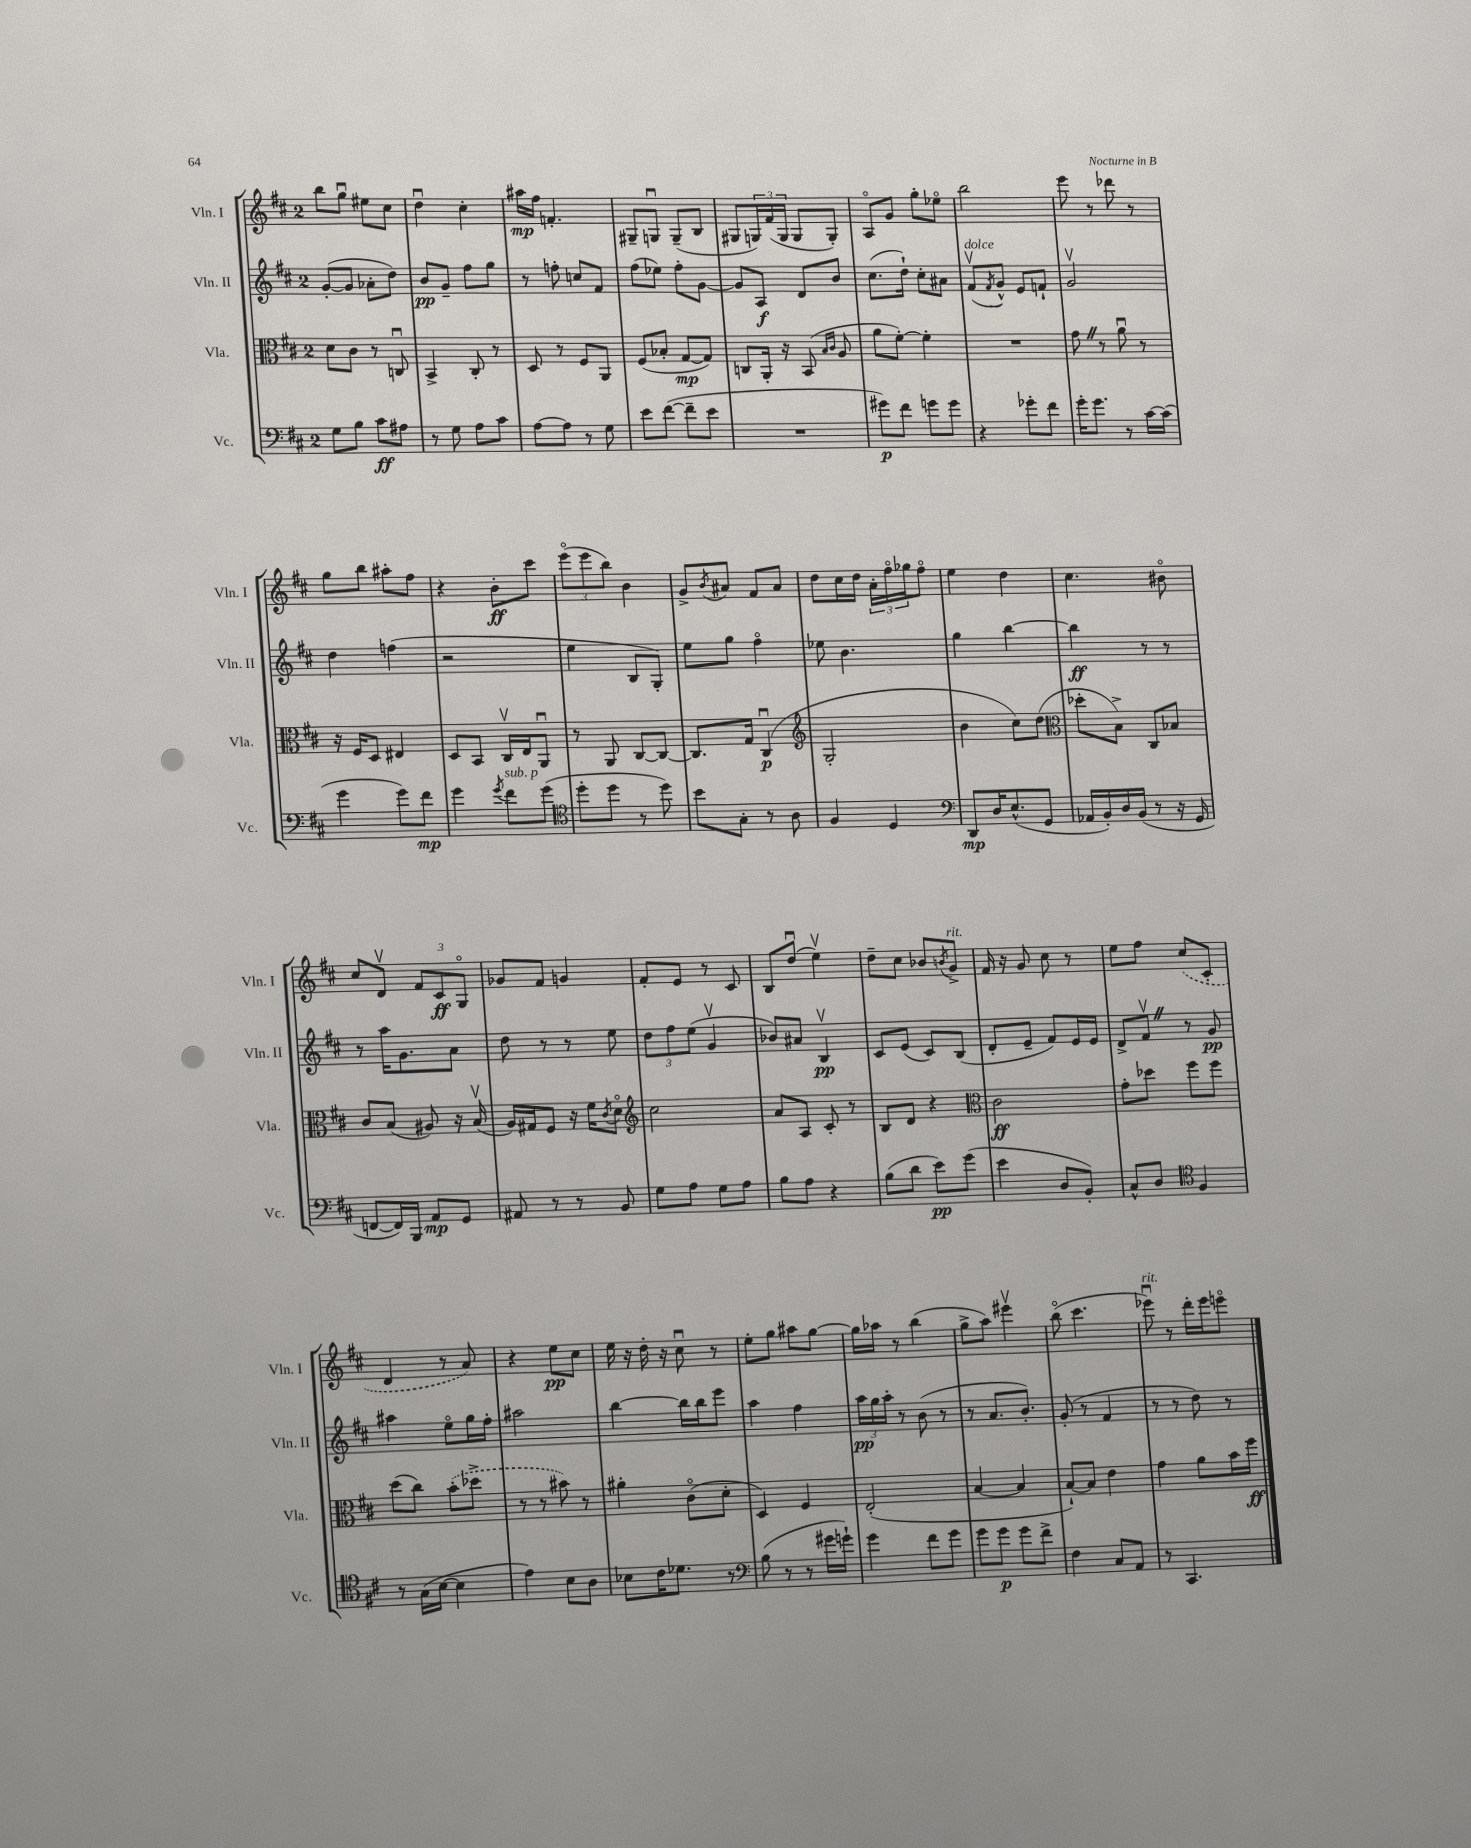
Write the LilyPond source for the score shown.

<<
\new StaffGroup <<
\new Staff = "s0" \with { instrumentName = "Vln. I" shortInstrumentName = "Vln. I" } {
    \clef treble \key d \major \once \override Staff.TimeSignature.style = #'single-digit \time 2/4
    b''8 g''8\downbow eis''8 cis''8 |
    d''4\downbow cis''4-. |
    ais''16\mp fis''16 f'4.-. |
    gis8-- g8\downbow g8--( b8 |
    gis8 \tuplet 3/2 { g16) fis'16( g16 } g8 g8-.) |
    a8\flageolet g'8 g''8-. ees''8\flageolet |
    b''2 |
    e'''8 r8 des'''8 r8 |
    g''8 b''8 ais''8-. fis''8 |
    r4 b'8-.\ff cis'''8 |
    \tuplet 3/2 { e'''8\flageolet( e'''8 b''8) } b'4 |
    g'8-> \acciaccatura { b'8 } ais'8 fis'8 ais'8 |
    d''8 cis''16 d''16 \tuplet 3/2 { a'16-. fis''16\flageolet ges''16 } fis''8\flageolet |
    e''4 d''4 |
    cis''4. bis'8\flageolet |
    cis''8 d'8\upbow \tuplet 3/2 { fis'8 cis'8\ff g8\flageolet } |
    ges'8 fis'8 g'4 |
    fis'8-. e'8 r8 cis'8 |
    b8 d''8\downbow( e''4\upbow) |
    d''8-- cis''8 bes'8 \acciaccatura { b'8 } g'8->^\markup { \italic "rit." } |
    fis'16 r16 g'8 cis''8 r8 |
    e''8 fis''8 \once \slurDashed cis''8( cis'8-. |
    d'4 r8 a'8) |
    r4 e''8\pp cis''8 |
    e''16 r16 d''16-. r16 cis''8\downbow r8 |
    e''8-. g''8 ais''8 g''8~ |
    g''16 aes''16 r8 b''4( |
    g''8-> a''8) eis'''4\upbow |
    b''8\flageolet( cis'''4. |
    ees'''8\downbow^\markup { \italic "rit." }) r8 d'''16-. ees'''16 e'''8\flageolet \bar "|." |
}
\new Staff = "s1" \with { instrumentName = "Vln. II" shortInstrumentName = "Vln. II" } {
    \clef treble \key d \major \once \override Staff.TimeSignature.style = #'single-digit \time 2/4
    g'8~-.( g'8 aes'8-. d''8) |
    b'8\pp g'8-- fis''8 g''8 |
    r8 f''8-. c''8 fis'8 |
    fis''8( ees''8) fis''8-. g'8~ |
    g'8 a8\f d'8 b'8 |
    cis''8.( d''16-!) cis''8-. ais'8 |
    fis'8\upbow^\markup { \italic "dolce" }( \acciaccatura { fis'8 } g'8-^) e'8 f'8-! |
    g'2\upbow |
    d''4 f''4( |
    r2 |
    e''4 b8 g8-.) |
    e''8 g''8 fis''4\flageolet |
    ees''8 b'4. |
    g''4 b''4~ |
    b''4\ff r8 r8 |
    r8 a''16 g'8. a'8 |
    d''8 r8 r8 e''8 |
    \tuplet 3/2 { d''8 fis''8 e''8( } g'4\upbow |
    bes'8) ais'8 b4\upbow\pp |
    cis'8 e'8( cis'8) b8( |
    d'8-. e'8-- fis'8) e'16 e'16 |
    d'8-> fis'8\upbow \once \override BreathingSign.text = \markup { \musicglyph "scripts.caesura.straight" } \breathe r8 g'8\pp |
    ais''4 e''8\flageolet g''16 fis''16-. |
    ais''2 |
    b''4~ b''16 b''16 e'''8 |
    a''4 fis''4 |
    \tuplet 3/2 { a''16\pp g''16 a''16-. } r8 b'8( r8 |
    r8 a'8. b'8.-.) |
    g'8-.( r8 fis'4 |
    r8 r8 d''8) r8 \bar "|." |
}
\new Staff = "s2" \with { instrumentName = "Vla." shortInstrumentName = "Vla." } {
    \clef alto \key d \major \once \override Staff.TimeSignature.style = #'single-digit \time 2/4
    d'8 cis'8 r8 c8\downbow |
    b,4-> cis8-. r8 |
    d8 r8 fis8 a,8 |
    fis8( bes8-. g8~\mp g8) |
    c8 a,16-. r16 b,8( \grace { b16 cis'16 } a8 |
    a'8 fis'8~-.) fis'4-. |
    R2 |
    g'8 \once \override BreathingSign.text = \markup { \musicglyph "scripts.caesura.straight" } \breathe r8 a'8\downbow r8 |
    r16 fis16 d8 eis4 |
    d8 b,8 cis16\upbow e16 a,8\downbow |
    r8 a,8 cis8~ cis8~ |
    cis8. g16 cis4\downbow\p( |
    \clef treble g2-. |
    b'4 cis''8) d''8( |
    \clef alto des''8-. b8->) cis8 bes8 |
    cis'8 b8( ais8) r16 b16\upbow( |
    a16) gis16 fis8 r16 fis'16 \acciaccatura { cis'8 } d'8\flageolet |
    \clef treble cis''2 |
    a'8 a8 cis'8-. r8 |
    b8 d'8 r4 |
    \clef alto cis'2\ff |
    g'8-. des''8 fis''8 fis''8 |
    d''8( cis''8) \once \slurDashed b'8-.( des''8-> |
    r8 r8 bis'8) r8 |
    ais'4-. cis'8\flageolet( d'8-. |
    d4) fis4 |
    e2-.( |
    b4~ b4 |
    b8~-!) b8 e'4 |
    g'4 a'8 b'16 fis''16\ff \bar "|." |
}
\new Staff = "s3" \with { instrumentName = "Vc." shortInstrumentName = "Vc." } {
    \clef bass \key d \major \once \override Staff.TimeSignature.style = #'single-digit \time 2/4
    g8 b8 cis'8\ff ais8 |
    r8 g8 a8 cis'8 |
    a8~ a8 r8 g8 |
    e'8 fis'8~( fis'8-- e'8 |
    R2 |
    gis'8\p) fis'8 g'8 g'8 |
    r4 ges'8-. fis'8 |
    g'16-. g'8. r8 cis'16~ cis'16( |
    g'4 g'8) fis'8\mp |
    g'4 \acciaccatura { g'8 } fis'8^\markup { \italic "sub. p" } g'8( |
    \clef tenor d''8-. d''8 r8 d''8) |
    b'8 g8-. r8 a8 |
    fis4 d4 |
    \clef bass d,8\mp d16 e8.-^( g,8 |
    aes,16 b,16-.) d16 b,16( r8 r16 g,16 |
    f,8~ f,16) b,,16 a,8\mp g,8 |
    ais,8 r8 r8 b,8 |
    g8 a8 g8 a8 |
    b8 a8 r4 |
    b8( d'8 e'8\pp) g'8( |
    e'4 d8 b,8-.) |
    cis8-^ d8 \clef tenor fis4 |
    r8 g16( b16~ b4 |
    e'4) b8 a8 |
    bes8 cis'16 des'8. r8 |
    \clef bass b8( r8 r8 gis'16 g'16-!) |
    g'4 fis'8 g'8 |
    g'8 g'8\p g'8 fis'8-> |
    fis4 cis8 a,8 |
    r8 cis,4. \bar "|." |
}
>>
>>
\layout { \context { \Score \remove "Bar_number_engraver" } }
